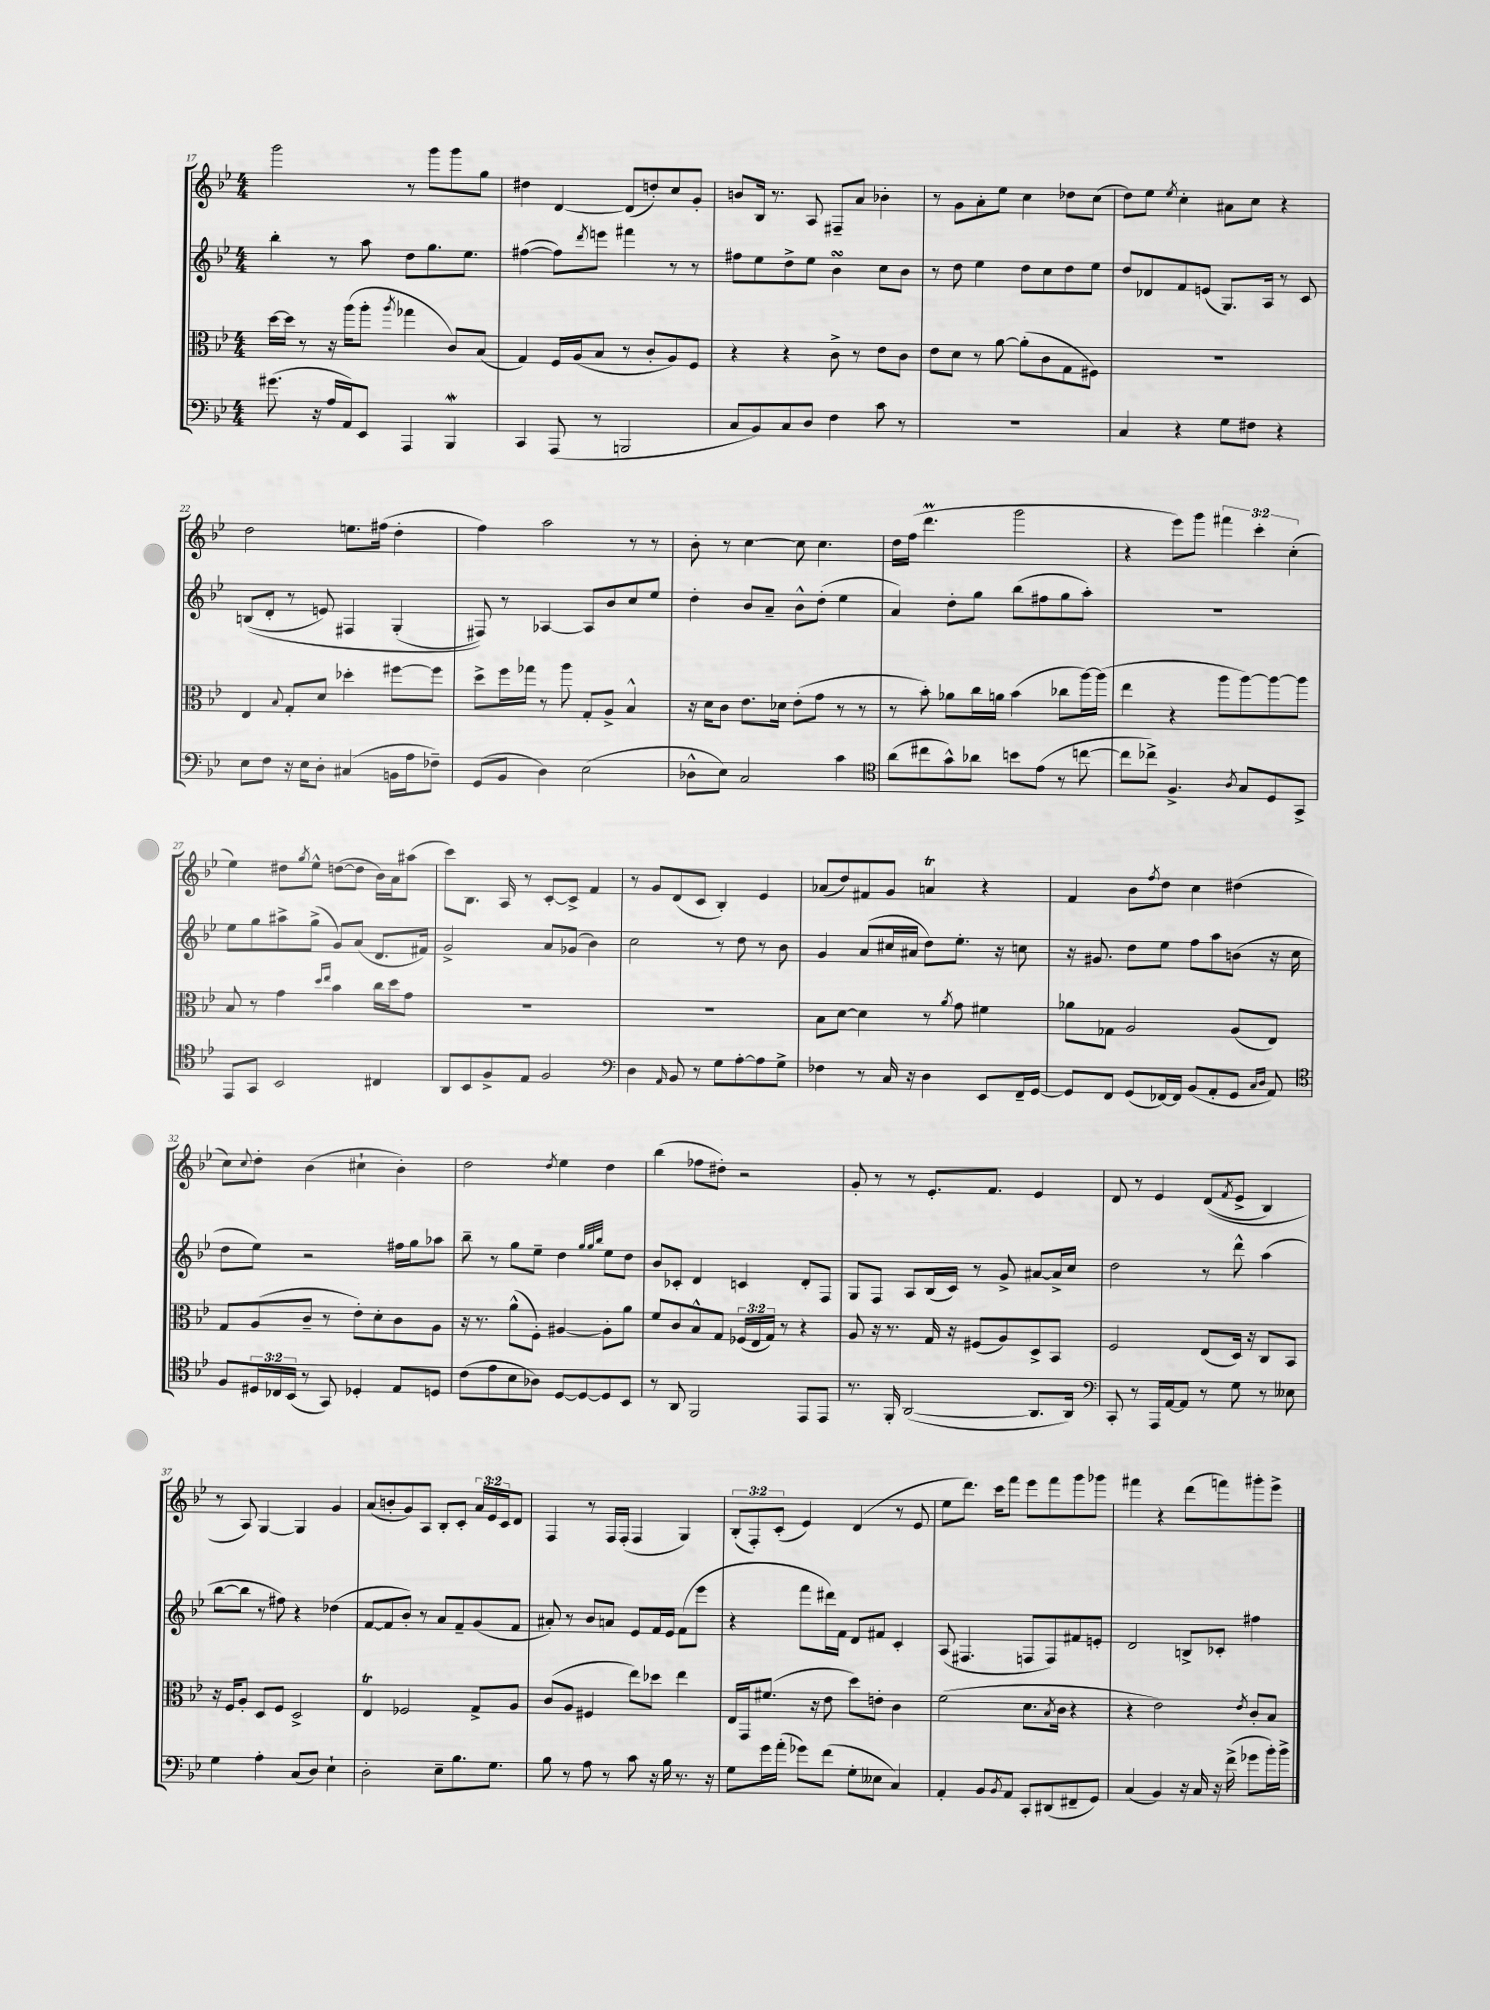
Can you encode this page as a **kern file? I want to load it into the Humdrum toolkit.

**kern	**kern	**kern	**kern
*part4	*part3	*part2	*part1
*staff4	*staff3	*staff2	*staff1
*clefF4	*clefC3	*clefG2	*clefG2
*k[b-e-]	*k[b-e-]	*k[b-e-]	*k[b-e-]
*M4/4	*M4/4	*M4/4	*M4/4
=17	=17	=17	=17
(8.g#X\	[16dd\LL	4bb-'\	2ggg\
.	16dd\JJ]	.	.
.	8r	.	.
16r	.	.	.
16A/LL	16r	8r	.
16AA/J)	(16aa\KL	.	.
8EE-/J	8aa'\J	8aa\	.
.	8qaa/	.	.
4AAA/	4gg-X\	8dd\L	8r
.	.	8.gg\	8ggg\L
4BBB-w/	8c/L)	.	8ggg\
.	.	8.ee-\J	.
.	(8B-/J	.	8gg\J
=18	=18	=18	=18
4CC/	4G/)	([4ff#X\	4dd#X\
(8AAA/	16F/LL	8ff#\L])	[4d/
.	(16A/J	.	.
.	.	8qddd/	.
8r	8B-/J	8eeen\J	.
2BBBn/	8r	4fff#X\	(8d/L]
.	8c'/L	.	8ddn'/)
.	8A/)	8r	8cc/
.	8F/J	8r	8g'/J
=19	=19	=19	=19
8C/L	4r	8ff#X\L	8bn/L
8BB-/)	.	8ee-\	16B-/Jk
.	.	.	8.r
8C/	4r	8dd^\	.
8D/J	.	8ee-\J	8A/
4F\	8c^\	4b-sSSs\	8F#X~/L
.	8r	.	8a/J
8c\	8e-\L	8cc\L	4b-X'\
8r	8c\J	8b-\J	.
=20	=20	=20	=20
1r	8e-\L	8r	8r
.	8d\J	8dd\	8g\L
.	8r	4ee-\	8a'\
.	[8a\	.	8ee-\J
.	(8a'\L]	8dd\L	4cc\
.	8c\	8cc\	.
.	8G\	8dd\	8dd-X\L
.	8F#X\J)	8ee-\J	(8cc\J
=21	=21	=21	=21
4C/	1r	8dd/L	8dd\L)
.	.	8d-X/	8ee-\J
.	.	.	8qee-/
4r	.	8f/	4cc'\
.	.	(8en/J	.
8G\L	.	8.G/L)	8a#X\L
8F#X\J	.	.	8cc\J
.	.	16A/Jk	.
4r	.	8r	4r
.	.	8c/	.
!!LO:LB:g=z
=22	=22	=22	=22
8E-\L	4E-/	((8Bn/L	2dd\
8F\J	.	8d'/J	.
.	8qqB-/	.	.
16r	8G'/L	8r	.
16E-\KL	.	.	.
8D'\J	8d/J	8en/)	.
(4C#X/	4dd-X'\	4F#X/	8.een\L
.	.	.	(16ff#X\Jk
16BBn\LL	[8ff#X\L	(4G'/	4dd'\
16A\J	.	.	.
8F-X~\J)	8ff#\J]	.	.
=23	=23	=23	=23
(8GG/L	8dd^\L	8F#X/))	4ff\)
8BB-/J	16ff\L	8r	.
.	16gg-X\JJ	.	.
4D\)	8r	[4A-X/	2aa\
.	8aa\	.	.
(2E-\	8G'/L	8A-/L]	.
.	8A^/J	8b-/	.
.	4B-^^/	8cc/	8r
.	.	8ee-/J	8r
=24	=24	=24	=24
8D-X^^\L	16r	4dd'\	8b-'\
.	16d\KL	.	.
8E-\J)	8c\J	.	8r
2C/	8.e-\L	8b-/L	[4cc\
.	.	8a~/J	.
.	16d-X\Jk	.	.
.	(8e-'\L	8b-^^\L	8cc\]
.	8g\J	(8dd'\J	4.cc\
4c\	8r	4ee-\	.
.	8r	.	.
=25	=25	=25	=25
*clefC4	*	*	*
(8a\L	8r	4a/)	16dd\LL
.	.	.	(16ff\JJ
8cc#X\	8b-'\)	.	4.dddm\
8g^^\)	8a-X\L	8dd'\L	.
8a-X\J	16cc\L	8gg\J	.
.	16an\JJ	.	.
8bn\L	(4b-\	(8bb-\L	2ggg\
(8e-\J	.	8ff#X\	.
8r	8cc-X\L	8gg\	.
[8ccn\	[16aa\L)	8aa'\J)	.
.	(16aa\JJ]	.	.
=26	=26	=26	=26
8cc\L]	4ee-\	1r	4r
8cc-X^\J)	.	.	.
4.F^/	4r	.	8eee-\L)
.	.	.	8ggg\J
.	8aa\L	.	6fff#X\
8qA/	.	.	.
8G/L	[8aa\)	.	.
.	.	.	6ccc'\
8D/	8aa\_	.	.
.	.	.	(6cc'\
8GG^/J	8aa\J]	.	.
!!LO:LB:g=z
=27	=27	=27	=27
8EE-/L	8B-/	8ee-\L	4ee-\)
8GG/J	8r	8gg\	.
2BB-/	4g\	8aa#X^\	8dd#X\L
.	.	.	8qgg/
.	.	(8gg^\J	8ee-^^\J
.	16qqdd/LL	.	.
.	16qqee-/JJ	.	.
.	4b-\	8g/L)	([8ddn\L
.	.	(8a/J	8dd\J]
4C#X/	16cc\LL	8.d/L	16b-\LL)
.	16dd\J	.	16a\J
.	8g\J	.	(8aa#X\J
.	.	16f#X/Jk)	.
=28	=28	=28	=28
8AA/L	1r	2g^/	8ccc\L)
8BB-/	.	.	8.B-\J
8F^/	.	.	.
.	.	.	16A/
8E-/J	.	.	8r
2F/	.	8a/L	[8c'/L
.	.	(8g-X/J	8c^/J]
.	.	4b-\)	4f/
=29	=29	=29	=29
*clefF4	*	*	*
4D\	1r	2cc\	8r
.	.	.	8g/L
16qqAA/	.	.	.
8BB-/	.	.	(8d/
8r	.	.	8c/J
8G\L	.	8r	4B-'/)
[8A'\	.	8dd\	.
8A\]	.	8r	4e-/
8G^\J	.	8b-\	.
=30	=30	=30	=30
4F-X\	8B-\L	4g/	(8a-X/L
.	[8d\J	.	8dd/)
8r	4d\]	(8a/L	8f#X/
16C/	.	16cc#X/L	8g/J
16r	.	16a#X/JJ	.
4D\	8r	8dd\L)	4ant/
.	8qa/	.	.
.	8g\	8.ee-'\J	.
8EE-/L	4f#X\	.	4r
.	.	16r	.
16FF~/L	.	8ccn\	.
[16GG/JJ	.	.	.
=31	=31	=31	=31
8GG/L]	8a-X\L	16r	4f/
.	.	8.g#X/	.
8FF/J	8G-X\J	.	.
(8GG/L	2A/	8dd\L	8b-\L
.	.	.	8qff/
[16FF-X/L)	.	8ee-\J	8dd\J
16FF-/JJ]	.	.	.
(8BB-/L	.	8ff\L	4cc\
8AA'/	.	8aa\	.
8GG/J	(8A/L	(8bn\J	(4dd#X\
16qqC/LL	.	.	.
16qqD/JJ	.	.	.
8AA/)	8E-/J)	16r	.
.	.	16cc\	.
!!LO:LB:g=z
=32	=32	=32	=32
*clefC4	*	*	*
8F/L	8G/L	8dd\L	8cc\L)
.	.	.	8qqcc/
24D#X/L	(8A/	8ee-\J)	8dd'\J
24C-X/	.	.	.
(24BB-/JJ	.	.	.
8r	8c~/J	2r	(4b-\
8GG/)	8r	.	.
4D-X'/	8e-'\L)	.	4cc#X`\
.	8d'\	.	.
8E-/L	8c\	16ff#X\LL	4b-'\)
.	.	16gg\J	.
8Dn/J	8A\J	8aa-X\J	.
=33	=33	=33	=33
(8c\L	16r	8bb-~\	2dd\
.	8.r	.	.
8e-\	.	8r	.
8B-\	(8a^^\L	8gg\L	.
8A-X\J)	8F'\J)	8ee-~\J	.
.	.	.	8qdd/
[8D/L	[4A#X/	4dd\	4ee-\
8D/_	.	.	.
.	.	32qqgg/LLL	.
.	.	32qqgg/	.
.	.	32qqbb-/JJJ	.
8D/]	8A#'\L]	8ee-\L	4dd\
8BB-/J	8a\J	8dd\J	.
=34	=34	=34	=34
8r	8f/L	8b-/L	(4bb-\
8AA/	8c/	8c-X'/J	.
2FF/	8B-^^/	4d/	8ff-X\L
.	8G/J	.	8dd#X'\J)
.	(24F-X/LL	4cn/	2r
.	24E-/	.	.
.	24G/JJ)	.	.
.	8r	.	.
8EE-/L	4r	8d'/L	.
8EE-/J	.	8F/J	.
=35	=35	=35	=35
8.r	8A/	8G/L	8g'/
.	16r	8F/J	8r
16FF'/	8.r	.	.
([2AA/	.	8A/L	8r
.	16G/	(16B-/L	8.e-'/L
.	16r	16c/JJ)	.
.	(8F#X/L	8r	.
.	.	.	8.f/J
.	8A/)	8g^/	.
8.AA/L]	8D^/	[8a#X/L	4e-/
.	8BB-/J	16a#^/L]	.
16AA/Jk)	.	16cc/JJ	.
=36	=36	=36	=36
*clefF4	*	*	*
8CC'/	2F/	2dd\	8d/
8r	.	.	8r
16AAA/LL	.	.	4e-/
[16AA/J	.	.	.
8AA/J]	.	.	.
8r	(8E-/L	8r	((8d/L
.	.	.	8qf/
8G\	16D/Jk)	8ddd^^\	8e-^/J
.	16r	.	.
8r	8C/L	(4aa\	4B-/)
8E--X\	8BB-/J	.	.
!!LO:LB:g=z
=37	=37	=37	=37
4G\	16r	[8bb-\L	8r
.	16F/KL	.	.
.	8A'/J	8bb-\J]	8A/)
4A'\	8D/L	8r	[4G/
.	8F/J	8ff#X\)	.
(8C/L	2D^/	4r	4G/]
8D/J)	.	.	.
4E-`\	.	(4dd-X\	4g/
=38	=38	=38	=38
2D'\	4E-T/	[8f/L	(8a/L
.	.	8f/]	8bn'/
.	2F-X/	8b-'/J)	8g/)
.	.	8r	8A/J
8E-~\L	.	8a/L	8B-'/L
8.B-\	.	8f~/	8c'/J
.	8G^/L	(8g/	24a/LL
.	.	.	24e-/
8.G\J	.	.	.
.	.	.	24c/J
.	8A/J	8f/J	8d/J
=39	=39	=39	=39
8B-\	(8c/L	8a#X'/)	4F/
8r	8A/J	8r	.
8A\	4F#X/	8b-/L	8r
8r	.	8an/J	16F/LL
.	.	.	(16F'/JJ
8c\	8ee-\L)	8e-/L	4F/
16r	8dd-X\J	16f/L	.
16B-\	.	16e-/JJ	.
8.r	4ee-\	(8f\L	4G/)
.	.	8eee-\J	.
16r	.	.	.
=40	=40	=40	=40
8G\L	16E-/LL	4r	(12B-'/L
.	16GG/J	.	.
.	.	.	12F'/)
16g\L	(8.f#X/J	.	.
.	.	.	(12c'/J
(16a'\JJ	.	.	.
8g-X\L)	.	8fff\L	4e-/)
.	16r	.	.
(8f\J	8e-\	16ddd#X\L)	.
.	.	16f\JJ	.
8G'\L	8dd\L)	8d/L	(4d/
8E--X\J	8en'\J	8f#X/J	.
4C/)	4c\	4c'/	8r
.	.	.	8e-/
=41	=41	=41	=41
4AA'/	(2f\	(8A/	8ee-\L
.	.	4.F#X/	8.ddd\J)
8BB-/L	.	.	.
.	.	.	16ccc\KL
8qBB-/	.	.	.
8AA/J	.	.	8fff\J
8CC'/L	8.d\L	8Fn/L	8eee-\L
(8DD#X/	.	8F/)	8fff\
.	8qB-/	.	.
.	16c\Jk	.	.
8FF#X~/	4r	8f#X/	8ggg\
8GG/J)	.	8en'/J	8ggg-X\J
=42	=42	=42	=42
(4C/	4r	2d/	4fff#X\
4BB-/)	2e-\)	.	4r
16r	.	8Bn^/L	(8ddd\L
16C/	.	.	.
16r	.	8c-X'/J	8fffn\)
(16f^\	.	.	.
.	8qe-/	.	.
8g-X\L	8c'/L	4ff#X\	8ggg#X'\
16b-'\L)	8B-/J	.	8eee-^\J
16b-^\JJ	.	.	.
==	==	==	==
*-	*-	*-	*-
